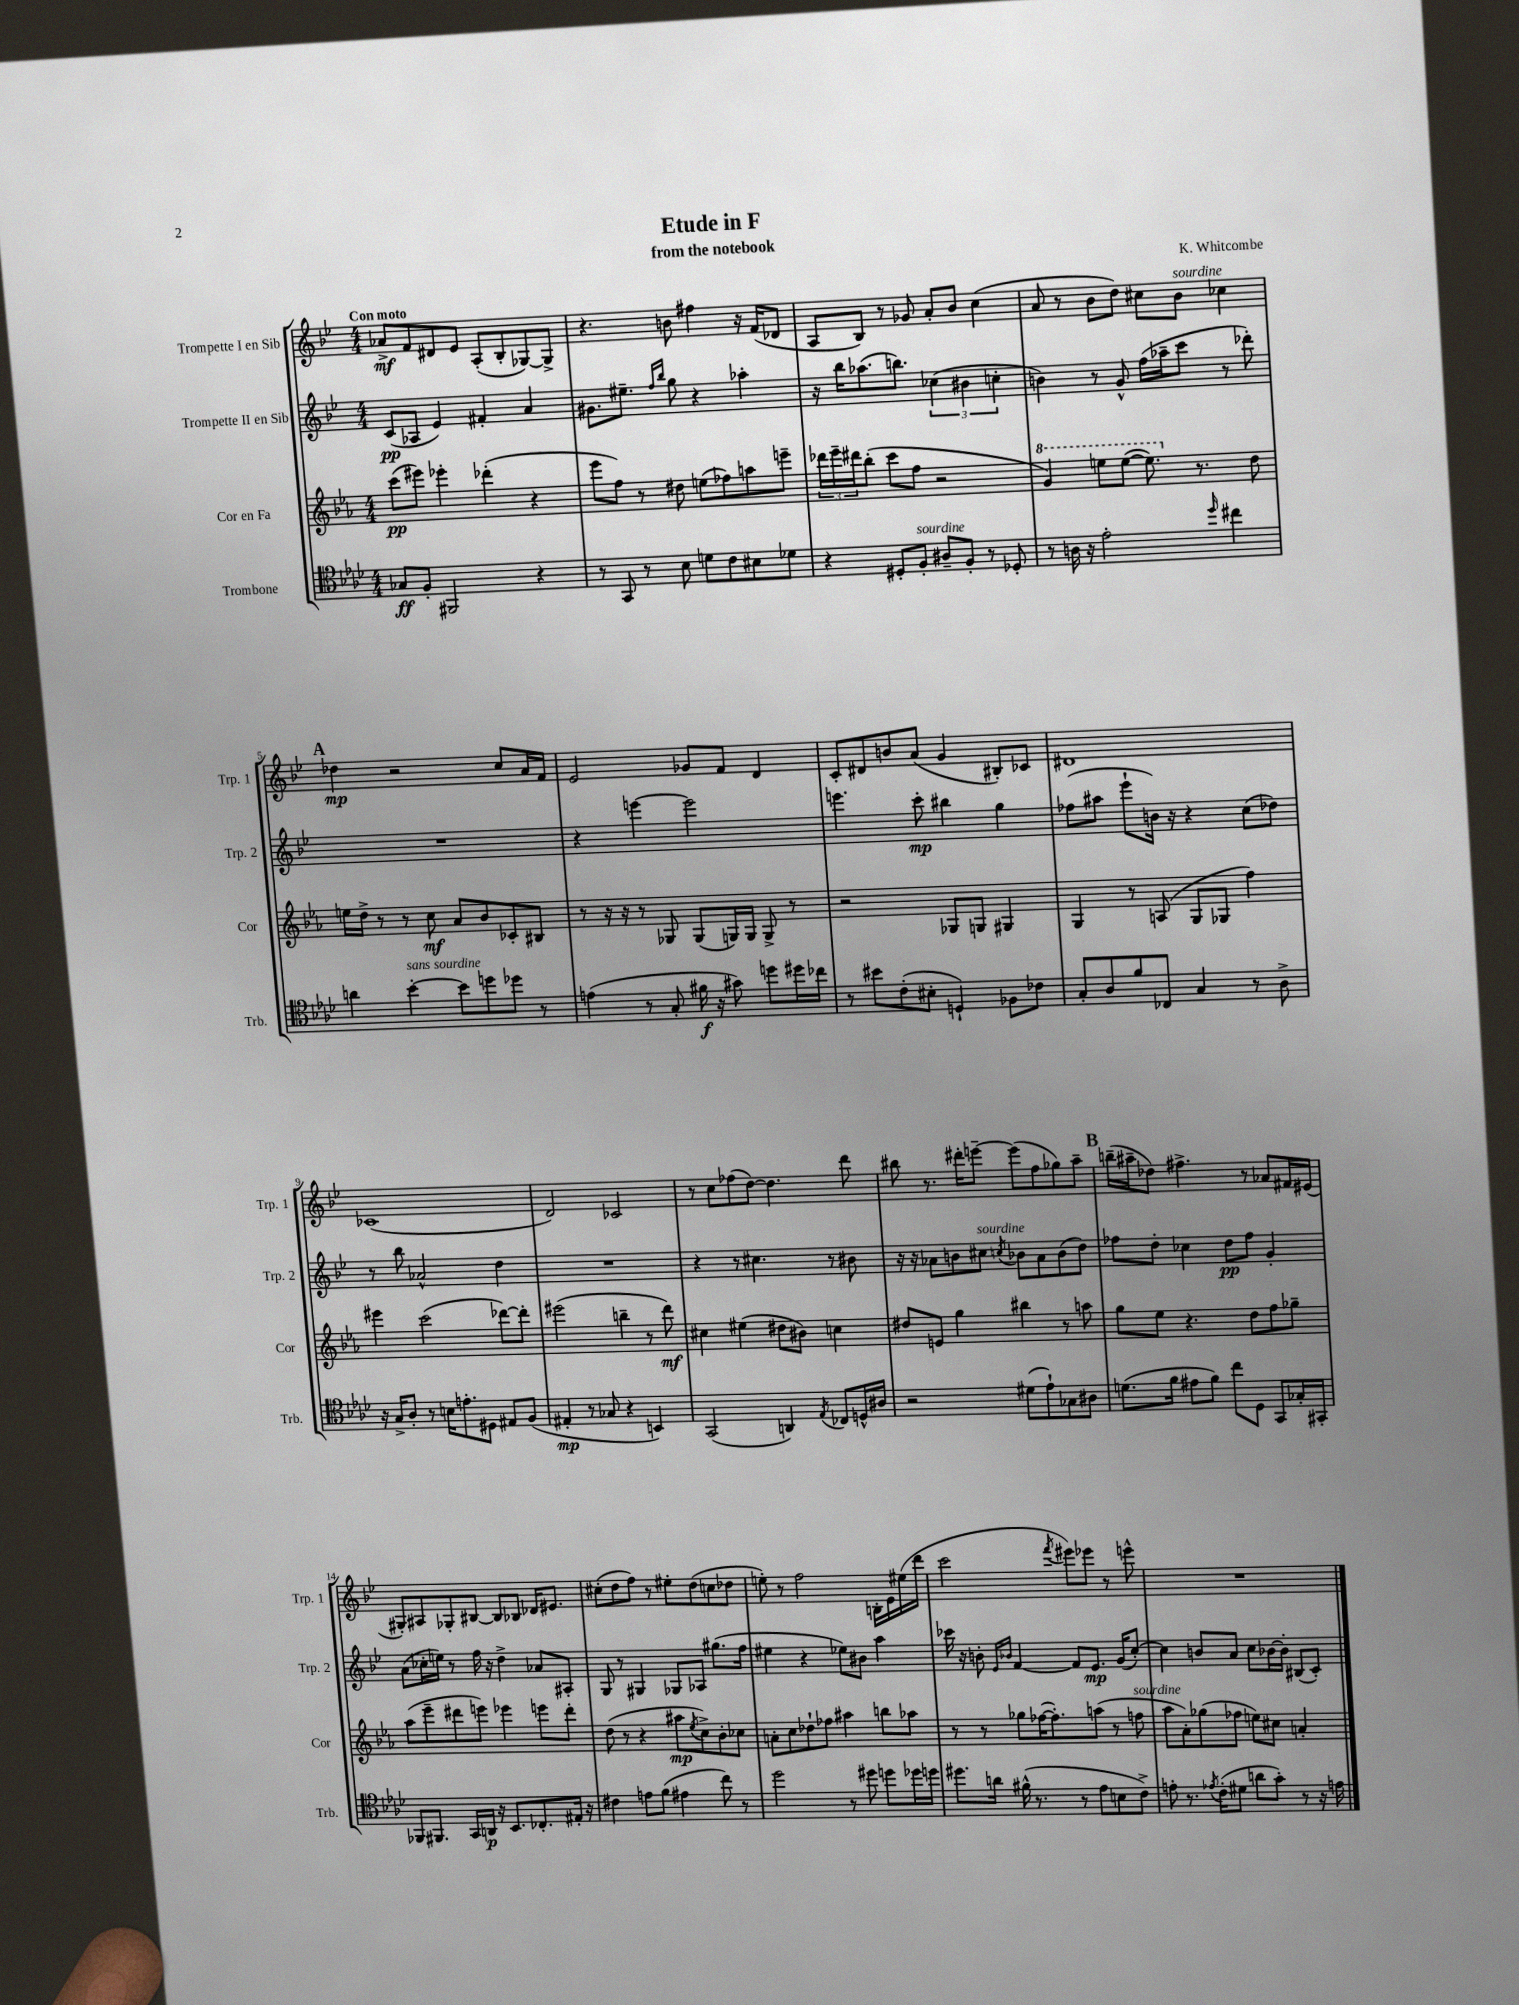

**kern	**kern	**kern	**kern
*staff4	*staff3	*staff2	*staff1
*clefC4	*clefG2	*clefG2	*clefG2
*k[b-e-a-d-]	*k[b-e-a-]	*k[b-e-]	*k[b-e-]
*M4/4	*M4/4	*M4/4	*M4/4
8G-	(8ccc	(8c	8a-^
8F'	8eee#)	8A-	8f
2FF#	4eee-'	4e-)	8d#
.	.	.	8e-
.	(4ddd-'	4f#'	(8A'
.	.	.	8B-'
4r	4r	4a	[8G-)
.	.	.	8G-^]
=	=	=	=
8r	8eee-	8.g#	4.r
8GG	8ff)	.	.
.	.	8.ee#~	.
8r	8r	.	.
.	.	16qqff	.
.	.	16qqbb-	.
8B-	8dd#	8gg	8b
8d	(8ee	4r	4ff#
8c	8ff-)	.	.
8B#	8aa	4aa-'	16r
.	.	.	(16f
8d-	8eee~	.	8d-
=	=	=	=
4r	24ddd-	16r	8A
.	24eee-~	.	.
.	.	16bb-	.
.	24ddd#	.	.
.	(8bb-'	(8.aa-	8B-)
8D#'	8ccc	.	8r
.	.	8.bb)	.
8F'	8ff	.	8g-
8A#~	2r	(6cc-	8a'
8F'	.	.	8b-
.	.	6b#	.
8r	.	.	(4cc
.	.	6cc'	.
8D-'	.	.	.
=	=	=	=
8r	4gg)	4b)	8a
16A	.	.	8r
16r	.	.	.
2e-'	8eee	8r	8b-
.	([8eee	8g^^	8dd)
.	8.eee])	(16ff	8cc#
.	.	16aa-~	.
.	.	8ccc	8b-
.	8.r	.	.
16qqdd-	.	.	.
4cc#	.	8r	4cc-
.	8dd	8ddd-')	.
=	=	=	=
4a	16ee	1r	4dd-
.	16dd^	.	.
.	8r	.	.
[4b-'	8r	.	2r
.	8cc	.	.
8b-]	8a-	.	.
8dd	8b-	.	.
8dd-	8c-'	.	8cc
8r	8B#	.	16a
.	.	.	16f
=	=	=	=
(4e	8r	4r	2e-
.	16r	.	.
.	16r	.	.
8r	8r	[4eee	.
8G'	8G-	.	.
16f#	(8G-	2eee]	8g-
16r	.	.	.
8g#)	16G)	.	8f
.	16G	.	.
8dd	8G^	.	4d
16dd#	8r	.	.
16cc-	.	.	.
=	=	=	=
8r	2r	4.eee	8c'
8b#	.	.	8d#
(8c'	.	.	8b
8B#'	.	8ccc'	(8a
4D`)	8G-	4bb#	4g
.	8G	.	.
8F-	4G#	4gg	8B#')
8c-	.	.	8c-
=	=	=	=
8G'	4G	(8ff-	1d#
8A-	.	8aa#	.
8f	8r	8eee-`	.
8C-	(8A	16b)	.
.	.	16r	.
4G	8G	4r	.
.	8G-	.	.
8r	4ff)	(8cc	.
8A-^	.	8dd-)	.
=	=	=	=
16r	4eee#	8r	(1c-
16G^	.	.	.
8A-'	.	8bb-	.
8r	(2ccc	2a-^^	.
16B	.	.	.
8.e'	.	.	.
8D#	.	.	.
8E#	[8ddd-)	4dd	.
(8F	8ddd-']	.	.
=	=	=	=
4E#'	(2eee#	1r	2d)
8r	.	.	.
8G-	.	.	.
4r	4bb~	.	2c-
4BB)	8r	.	.
.	8ddd)	.	.
=	=	=	=
(2GG	4cc#	4r	8r
.	.	.	8cc
.	(4ee#	8r	(8ff-
.	.	4.cc#	[8dd)
4AA)	8dd#	.	4.dd]
.	8b#)	.	.
8qE-	.	.	.
8C-	4cc	8r	.
16D^^	.	8b#	8ddd
16A#	.	.	.
=	=	=	=
2r	8dd#	16r	8bb#
.	.	16r	.
.	8e	8a-	8.r
.	4gg	8b	.
.	.	.	16ddd#'
.	.	8cc#	[8eee~
.	.	8qcc	.
(8d#	4bb#	8b-	(8eee]
8e-`)	.	8a-	8ff
8G-	8r	(8b-	8gg-)
8A#	8aa	8dd)	8aa~
=	=	=	=
(8.d	8gg	8ff-	(16bb~
.	.	.	16aa#~
.	8ee-	8dd'	8dd-)
16f	.	.	.
8e#	4.r	4cc-	4.ff#^
8f)	.	.	.
8cc	.	8dd	.
8D-	8dd	8ff-	8r
8GG	8ff	4g'	8a-
16G-'	8gg-~	.	16f#
16GG#'	.	.	(16e#
=	=	=	=
8FF-	(8aa-	(8a	8G#')
8.FF#	8eee-~	16cc-'	8A#
.	.	16ee)	.
.	8ddd#	8r	8G-'
16GG	.	.	.
16AA	8eee)	16ff	[8B#
16r	.	16r	.
8.BB-	4eee-	4dd^	8B#]
.	.	.	8B-
8.C-'	.	.	.
.	8eee	8a-	16d-
.	.	.	8.e#
16E#'	8ddd#'	8A#'	.
16r	.	.	.
=	=	=	=
4c#	(8dd	8G	(8cc#'
.	8r	8r	8dd
8e	4r	4G#	8ff)
(8f	.	.	8r
4e#	8aa#	8G-	8ee#'
.	8qee-	.	.
.	8cc^)	8A-	(8dd
8cc)	8b-'	(8.gg#	8cc
8r	8cc-	.	8dd-
.	.	16ff	.
=	=	=	=
2dd-	8a'	4ee#	8ee')
.	8cc	.	8r
.	8dd-`	4r	2ff
.	8ff-	.	.
8r	4aa#	8ee-)	.
8dd#	.	8b#	.
8dd	8bb	4aa	16B'
.	.	.	16e-
16dd-	8aa-	.	(16ee#
16dd	.	.	16ddd
=	=	=	=
8.dd#	8r	16ccc-	2ccc
.	.	16r	.
.	8r	8b'	.
16a	.	.	.
.	.	16qqe-	.
.	.	16qqb-	.
(16f#^^	8gg-	[4f	.
8.r	.	.	.
.	([16ff-	.	.
.	8.ff-'])	.	.
.	.	.	8qfff
8r	.	8f]	8eee#)
8e-	(8aa	8.e-	8eee-
8B	8r	.	8r
.	.	(16g	.
8c^)	8ff	[8cc')	8eee^^
=	=	=	=
8e'	8aa-	4cc]	1r
8.r	8a-')	.	.
.	(8gg-	8b	.
8qe-	.	.	.
(16c'	.	.	.
8d#	8ff-	8a	.
8a	8ee)	8cc	.
8g')	8cc#	[16b-	.
.	.	16b-']	.
8r	4a'	(8B#	.
16r	.	8c')	.
16e	.	.	.
==	==	==	==
*-	*-	*-	*-
